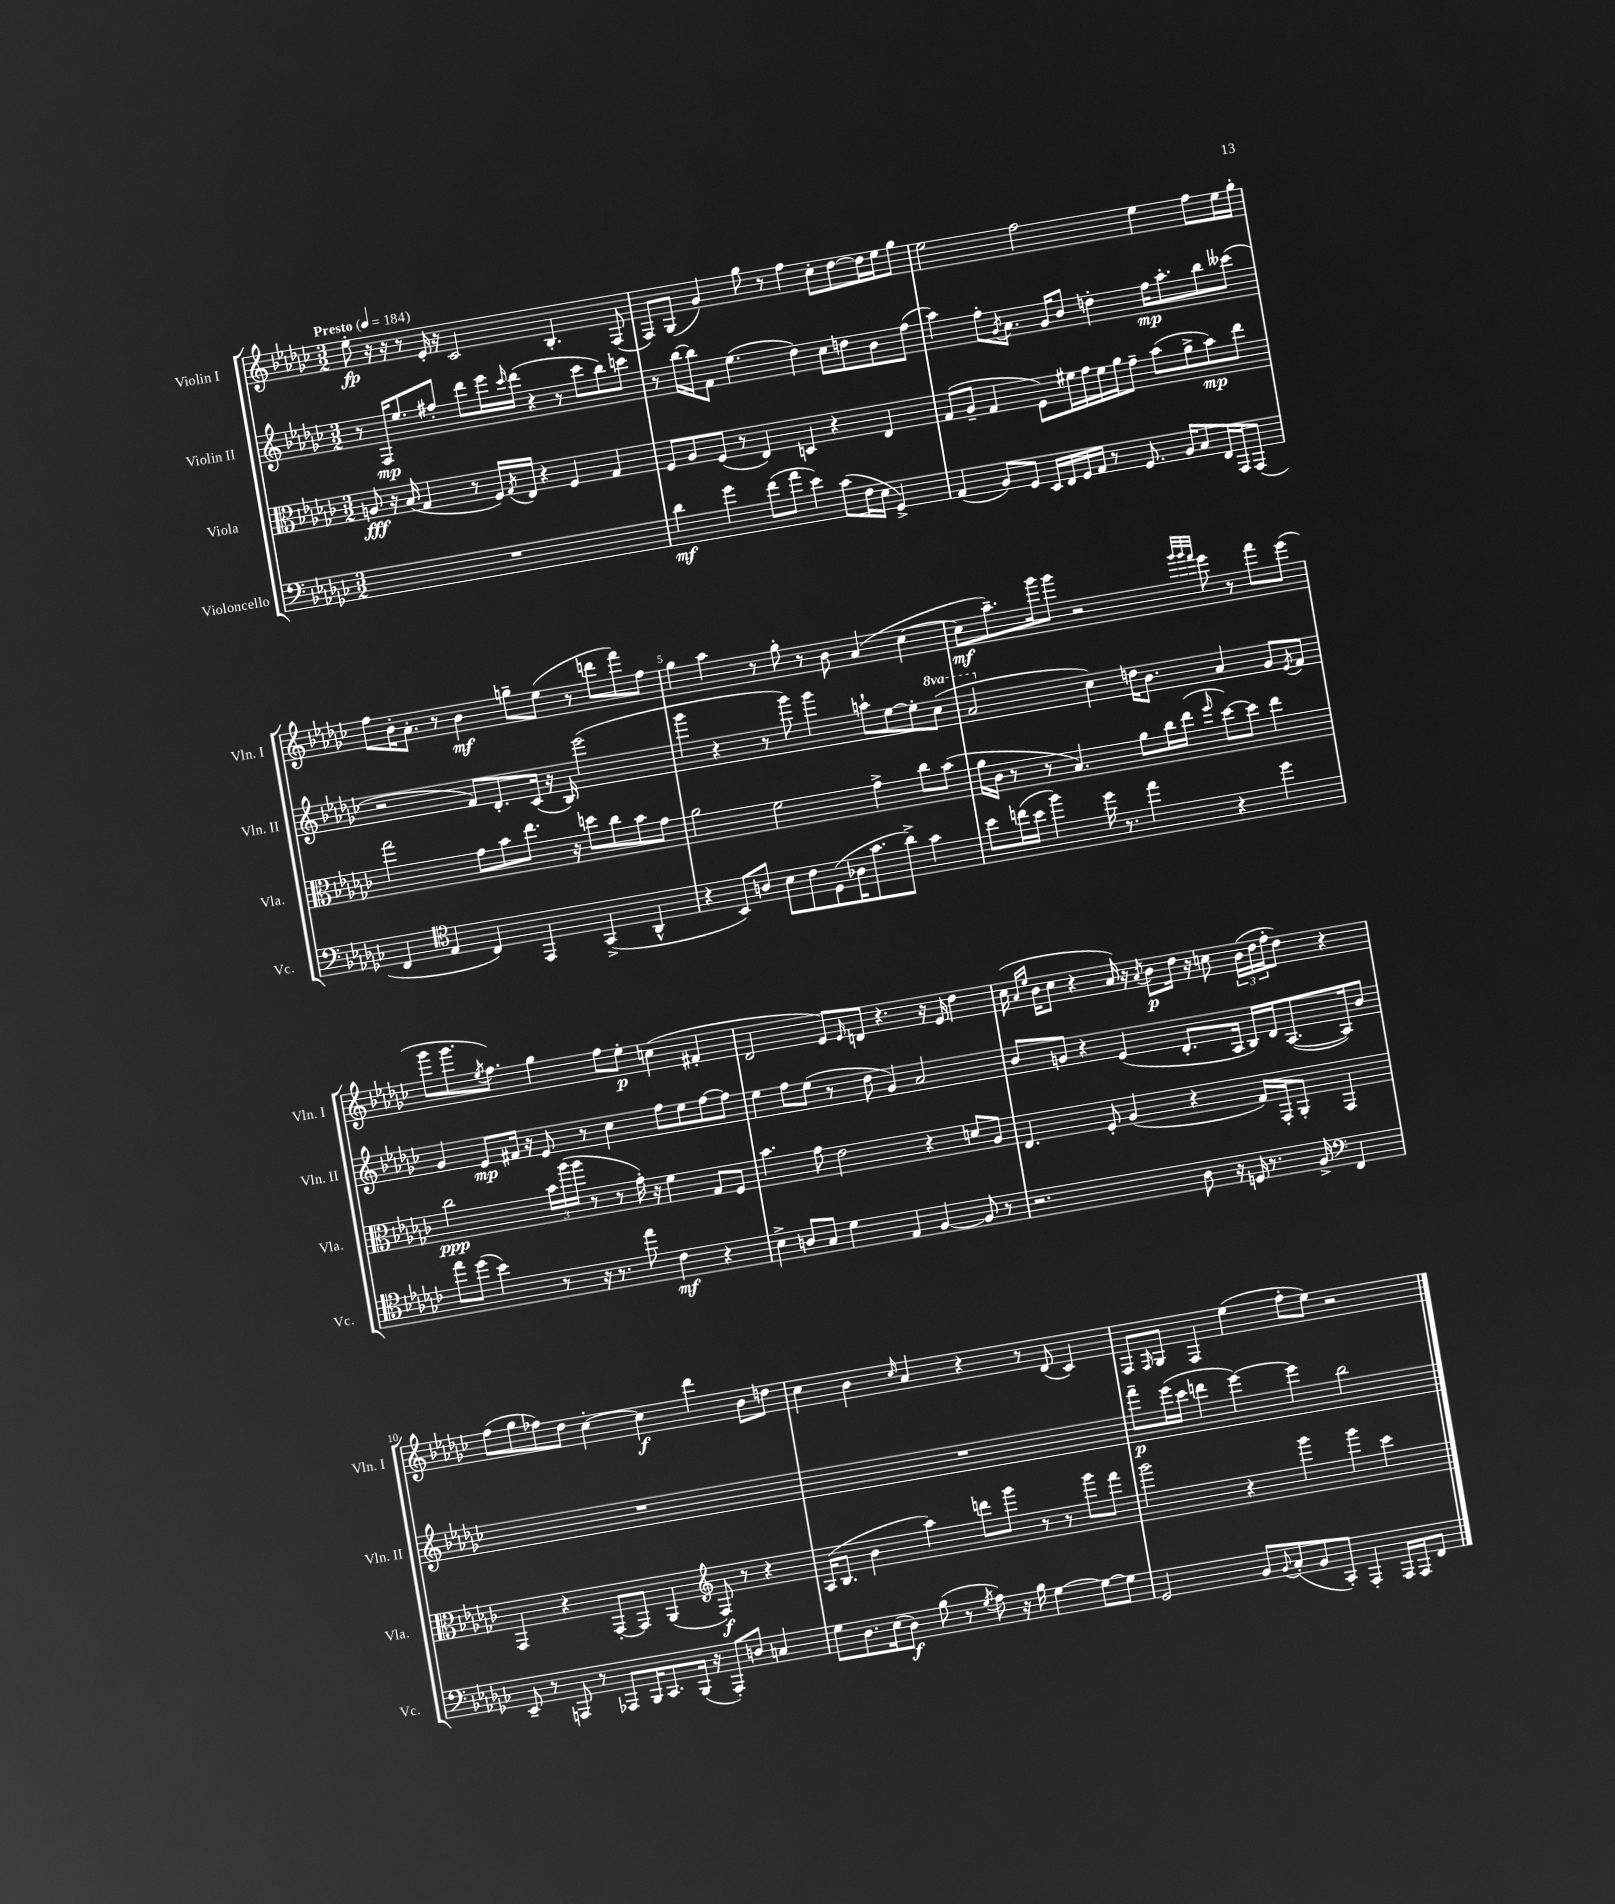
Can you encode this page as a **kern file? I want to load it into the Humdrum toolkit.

**kern	**kern	**kern	**kern
*staff4	*staff3	*staff2	*staff1
*clefF4	*clefC3	*clefG2	*clefG2
*k[b-e-a-d-g-c-]	*k[b-e-a-d-g-c-]	*k[b-e-a-d-g-c-]	*k[b-e-a-d-g-c-]
*M3/2	*M3/2	*M3/2	*M3/2
*MM184	*MM184	*MM184	*MM184
1.r	8A	8r	8ee-'
.	16r	16F	16r
.	(16B-	8.ee-	16r
.	4G-	.	8r
.	.	8ff#'	16e-'
.	.	.	16r
.	8r	8ddd-	2c-
.	16F)	16eee-	.
.	8qG-	16qqccc-	.
.	16E-	(16ddd-	.
.	4r	4r	.
.	4F	8r	4.B-'
.	.	8ccc-	.
.	4G-	8bb-)	.
.	.	8ccc	(8F
=	=	=	=
4d-	8F	8r	8F)
.	8A-	[16bb-	(8G-
.	.	16bb-]	.
4g-	(8F	8f	4g-)
.	8r	(4.ee-	.
(8f	4E-)	.	8gg-
8a-	.	.	8r
4e-)	4D	4dd-)	4ff
(8c-	4r	8cc-	8cc-'
16F	.	8dd	[8dd-
16E-	.	.	.
4GG-^)	4E-	8b-	16dd-]
.	.	.	16ee-
.	.	(8ff	8gg-
=	=	=	=
(4AA-	(8G-	4aa-)	2ee-
.	8A-~	.	.
8BB-)	4G-	8ff'	.
.	.	8qg-	.
8GG-	.	8.a-	.
16EE-	8F)	.	2ff
16FF	.	16g-	.
16GG-	16f#	8b-	.
16AA-	16g-	.	.
8r	16f#	4dd'	.
.	16a-	.	.
8.GG-	8g-~	.	.
.	(8b-	16ff	4ee-
16BB-	.	8.aa-'	.
8C-	8a-^	.	.
16FF	8b-)	8bb-	8ff
16AAA-	.	.	.
(8AAA-	8ee-	(8ccc--	16ee-
.	.	.	16gg-'
=	=	=	=
4FF	2gg-	2r	8ff
.	.	.	16b-'
.	.	.	8.a-'
*clefC4	*	*	*
4E-	.	.	.
.	.	.	8r
4C-)	8g-	8f)	4b-
.	8b-	8.d-'	.
4EE-	8.ee-	.	8gg~
.	.	(16c-	.
.	.	16r	(8ee-
.	16r	16B-)	.
(4GG-^	8dd	(2eee-	8r
.	8cc-	.	8ddd
4AA-^^	8b-	.	8fff)
.	8g-	.	8ff
=	=	=	=
4r	2a-	4ggg-	4gg-
8BB-)	.	4r	4aa-
8A	.	.	.
8B-	2f	8r	8r
8c-	.	8ggg-)	8gg-'
(8D-	.	4ggg-	8r
16A-	.	.	8b-
8.g-	.	.	.
.	4g-^	8aa`	(4a-
8a-^)	.	[8ee-	.
4g-	8cc-	8ee-']	[4cc-
.	(8b-	(8ccc-	.
=	=	=	=
8b-	16a-	2aa-	8cc-]
.	16c-	.	.
(16cc	8r	.	8.aa-~)
16b-	.	.	.
4ff)	8r	.	.
.	.	.	16ggg-
.	4.B-)	.	8ggg-
16dd-	.	4cc-)	2r
8.r	.	.	.
4ee-	8a-	16dd	.
.	.	8.b-	.
.	16cc-	.	.
.	(16ee-	.	.
.	.	.	32qqggg-
.	.	.	32qqggg-
.	16qqff	.	32qqfff
4r	[8dd-)	4a-	8eee-
.	8dd-]	.	8r
4dd-	4ee-	8g-	8fff
.	.	8qe-	.
.	.	8f	(8eee-
=	=	=	=
8ee-	2cc-	4g-	8ggg-
(8dd-	.	.	8.ggg-
4b-)	.	8e-	.
.	.	.	8qee-
.	.	.	8.ff)
.	.	16f#	.
.	.	16r	.
8r	24b-	8e-	4gg-
.	(24aa-	.	.
.	24aa-	.	.
16r	8r	8r	.
8.r	.	.	.
.	8r	4cc-	8ff
8ee-	16g-')	.	8ee-'
.	16r	.	.
4c-	4f	8ff	(4cc
.	.	8ee-	.
4r	8G-	[8ff	4f#'
.	8F	8ff]	.
=	=	=	=
4B-^	4.b-	4ee-	2d-
8A	.	8ff	.
8G-	8g-	(8ee-	.
4d-	2e-	8r	8e-)
.	.	.	16qqe-
.	.	8dd-	8d
4E-	.	4g-)	4.r
[4F	4r	2a-	.
.	.	.	16r
.	.	.	16e-
8F]	8d	.	4dd-
8r	8A-	.	.
=	=	=	=
2.r	4.E-	8b-	(16cc-
.	.	.	16qqa-
.	.	.	16qqee-
.	.	.	16b-
.	.	8g	8cc-
.	.	4r	4r
.	8F'	.	.
.	(4A-	(4e-	16a-)
.	.	.	16r
.	.	.	8qa-
.	.	.	8b-
8A-	4r	8.d-'	16dd-
.	.	.	16r
16r	.	.	8cc
16D	.	16A-	.
8.r	16G-)	16B-)	(24b-
.	.	.	24dd-
.	16GG-'	16d-	.
.	.	.	24ff'
.	8AA-'	([8.A-	8dd-)
16F^	.	.	.
*clefF4	*	*	*
4FF	4GG-	.	4r
.	.	16A-])	.
.	.	8b-	.
=	=	=	=
8EE-~	4GG-	1.r	(8ff
8r	.	.	8gg-
8AAA	4r	.	8ff-)
8r	.	.	8dd-
8AAA-	[8GG-'	.	[4cc-'
16BBB-	8GG-]	.	.
8.CC-	.	.	.
.	(4AA-	.	4cc-]
(16BBB-	.	.	.
16r	.	.	.
*	*clefG2	*	*
8AAA-')	8F)	.	4ddd-
8D	8r	.	.
4C	4r	.	8b-
.	.	.	8dd
=	=	=	=
8G-	(16A-	1.r	4cc-
.	8.B-	.	.
8.D-	.	.	.
.	4b-	.	4b-
(16E-	.	.	.
8D-)	.	.	.
.	.	.	16qqcc-
(8B-	4aa-)	.	4a-
8r	.	.	.
8qG-	.	.	.
8A-)	8ddd	.	4r
16r	8ggg-	.	.
16B-	.	.	.
[4G-	8r	.	8r
.	8r	.	(8d-
8G-_	8ggg-	.	4c-)
8G-]	8fff	.	.
=	=	=	=
2GG-	2ggg-	8fff~	8F
.	.	.	16qqF
.	.	(16eee-	8G-
.	.	16ccc-	.
.	.	4ddd	4F
8BB-	4r	[4eee-)	(4ee-
8qqBB-	.	.	.
(8C-'	.	.	.
8BB-	4ggg-	4eee-]	8ff'
8CC-')	.	.	8ee-)
4AAA-'	4ggg-	2bb-	2r
16AAA-	4ccc-	.	.
16AAA-	.	.	.
8FF	.	.	.
==	==	==	==
*-	*-	*-	*-
